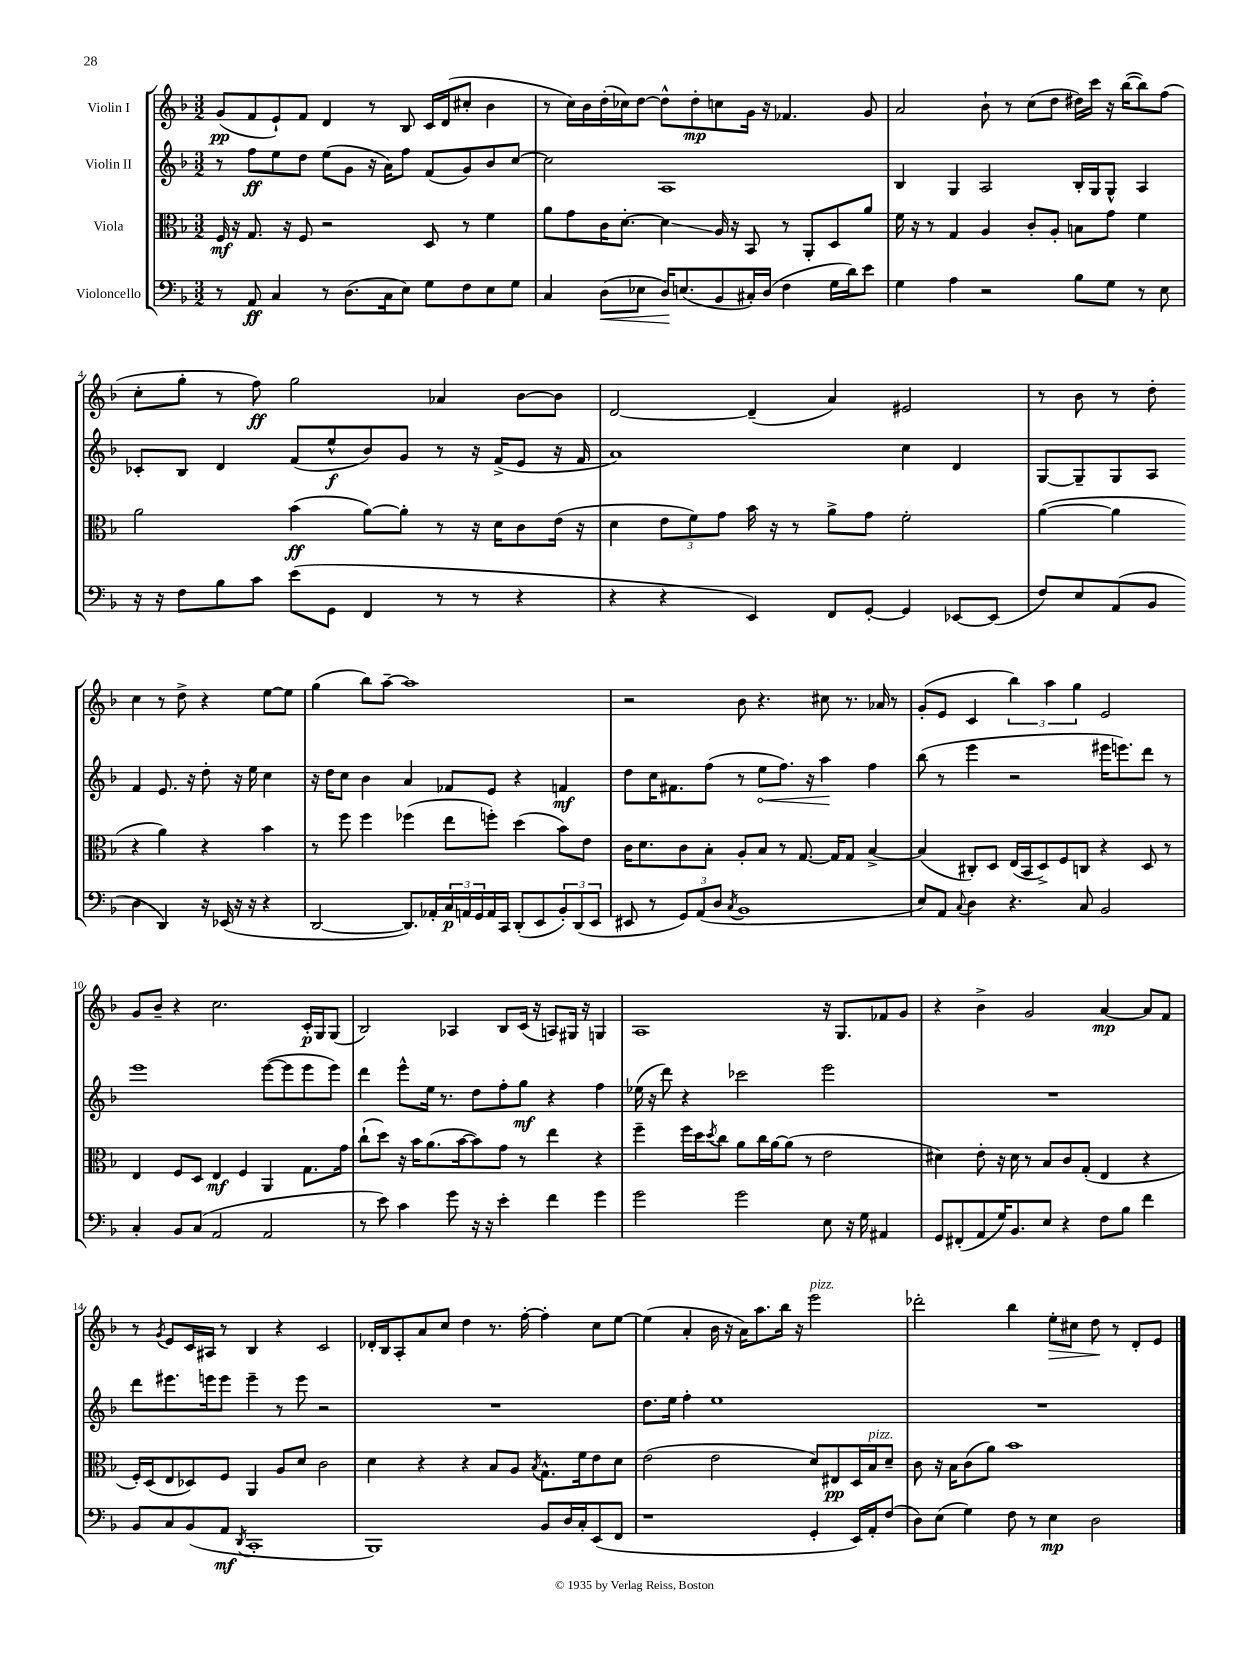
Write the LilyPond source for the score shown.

<<
\new StaffGroup <<
\new Staff = "s0" \with { instrumentName = "Violin I" } {
    \clef treble \key f \major \numericTimeSignature \time 3/2
    g'8\pp( f'8 e'8-!) f'8 d'4 r8 bes8 c'16 d'16( cis''8-. bes'4 |
    r8 c''16) bes'16 d''16-.( ces''16) d''8~ d''8-^ d''8-.\mp c''8 g'16 r16 fes'4. g'8 |
    a'2 bes'8-! r8 c''8( d''8 dis''16) c'''16 r16 bes''16~( bes''8) f''8( |
    c''8-. g''8-. r8 f''8\ff) g''2 aes'4 bes'8~ bes'8 |
    d'2~ d'4--( a'4) eis'2 |
    r8 bes'8 r8 d''8-. c''4 r8 d''8-> r4 e''8~ e''8 |
    g''4( bes''8) a''8~-- a''1 |
    r2 bes'8 r4. cis''8 r8. aes'16 r8 |
    g'8-.( e'8 c'4 \tuplet 3/2 { bes''4) a''4 g''4 } e'2 |
    g'8 bes'8-- r4 c''2. c'16-.\p g16 g8( |
    bes2) aes4 bes8 c'16( r16 a8) gis16 r16 g4 |
    a1 r16 g8. fes'8 g'8 |
    r4 bes'4-> g'2 a'4~\mp a'8 f'8 |
    r8 \acciaccatura { g'8 } e'8 c'16 ais16 r8 bes4 r4 c'2 |
    des'16-. bes16 a8-. a'8 c''8 d''4 r8. f''16~-. f''4-. c''8 e''8~ |
    e''4( a'4-. bes'16 r16 a'16) a''8. bes''16 r16 e'''2^\markup { \italic "pizz." } |
    des'''2-. bes''4 e''8-.\> cis''8 d''8\! r8 d'8-. e'8 \bar "|." |
}
\new Staff = "s1" \with { instrumentName = "Violin II" } {
    \clef treble \key f \major \numericTimeSignature \time 3/2
    r8 f''8\ff e''8 d''8 e''8( g'8 r16 a'16) f''8 f'8( g'8) bes'8 c''8~ |
    c''2 a1 |
    bes4 g4 a2 bes16-. g16 g8-^ a4 |
    ces'8-. bes8 d'4 f'8( e''8-^\f bes'8) g'8 r8 r16 f'16->( e'8 r16 f'16 |
    a'1) c''4 d'4 |
    g8~ g8-- g8 a8 f'4 e'8. r16 d''8-. r16 e''16 c''4 |
    r16 d''16 c''8 bes'4 a'4 fes'8 e'8 r4 f'4\mf |
    d''8 c''16 fis'8. f''8( r8 \once \override Hairpin.circled-tip = ##t e''8\< f''8.) r16 a''4\! f''4 |
    bes''8( r8 e'''4 r2 eis'''16 e'''8.) d'''8 r8 |
    e'''1 e'''8~( e'''8 e'''8 e'''8) |
    d'''4 e'''8-^ e''16 r8. d''8 f''8-. g''8\mf r4 f''4 |
    ees''16( r16 d'''8) r4 ces'''2 e'''2 |
    R1. |
    d'''8 eis'''8. e'''16 e'''8 e'''4-- r8 e'''8 r2 |
    R1. |
    d''8. e''16 f''4-. e''1 |
    R1. \bar "|." |
}
\new Staff = "s2" \with { instrumentName = "Viola" } {
    \clef alto \key f \major \numericTimeSignature \time 3/2
    f16\mf r16 g8. r16 f8 r2 d8 r8 f'4 |
    a'8 g'8 c'16 d'8.~-. d'4\glissando a16 r16 bes,8 r8 a,8-. d8 a'8 |
    f'16 r16 r8 g4 a4 c'8-. a8-. b8 g'8 f'4 |
    a'2 bes'4\ff( a'8~) a'8-. r8 r16 d'16 c'8 e'16( r16 |
    d'4 \tuplet 3/2 { e'8 f'8) g'8 } bes'16 r16 r8 a'8-> g'8 f'2-. |
    a'4~( a'4 r4 a'4) r4 bes'4 |
    r8 f''8 f''4 fes''4( e''8 f''8-.) d''4( bes'8) e'8 |
    c'16 d'8. c'8 bes8-. a8-. bes8 r8 g8.~ g16 g8 bes4~-> |
    bes4( cis8-.) d8 e16( bes,16 d8->) f8 c8 r4 d8 r8 |
    e4 f8 d8 e4\mf f4 a,4 g8. g'16 |
    c''8-!( d''8) r16 bes'16 a'8.( bes'16~ bes'8) g'8 r8 e''4 r4 |
    f''4-- f''16 d''16 \acciaccatura { d''8 } c''8 a'8 c''16 a'16~ a'8( r8 e'2 |
    dis'4) e'8-. r16 dis'16 r8 bes8 c'8 g8-.( e4 r4 |
    f16-.) d16( e8 des8) f8 a,4 a8 d'8 c'2 |
    d'4 r4 r4 bes8 a8 \acciaccatura { bes8 } g8.-^ f'16 e'8 d'8 |
    e'2( e'2 d'8) eis8\pp d16 bes16^\markup { \italic "pizz." } d'8-- |
    c'8 r16 bes16 c'8( a'8) bes'1 \bar "|." |
}
\new Staff = "s3" \with { instrumentName = "Violoncello" } {
    \clef bass \key f \major \numericTimeSignature \time 3/2
    r8 a,8\ff c4 r8 d8.( c16 e8) g8 f8 e8 g8 |
    c4 d8\<( ees8 d16\!) e8.( bes,8 cis16-.) d16( f4 g16 d'16) e'8 |
    g4 a4 r2 bes8 g8 r8 e8 |
    r16 r16 f8 bes8 c'8 e'8( g,8 f,4 r8 r8 r4 |
    r4 r4 e,4) f,8 g,8~-. g,4 ees,8~ ees,8( |
    f8) e8 a,8( bes,8 d4 d,4) r16 ees,16( r16 r16 r4 |
    d,2~ d,8.) aes,16-. \tuplet 3/2 { c16\p a,16 g,16 } a,16 c,16 d,8-.( e,8 \tuplet 3/2 { bes,8-.) d,8( e,8 } |
    eis,8 r8 \tuplet 3/2 { g,8) a,8( d8 } \acciaccatura { c8 } bes,1 |
    e8) a,8 \appoggiatura { c8 } d4 r4. c8 bes,2 |
    c4-. bes,8 c8( a,2 a,2 |
    r8 e'8) c'4 g'8 r16 r16 e'4-. f'4 g'4 |
    g'2 g'2 e8 r16 g16 ais,4 |
    g,8 fis,8-.( a,8 g16) bes,8. e8 r4 f8 bes8 f'4 |
    bes,8 c8 bes,8( a,8\mf \acciaccatura { d,8 } c,1-. |
    bes,,1) bes,8 d16 c16-. e,8( f,8 |
    r1 g,4-. e,16) a,16-. f8( |
    d8) e8( g4) f8 r8 e4\mp d2 \bar "|." |
}
>>
>>
